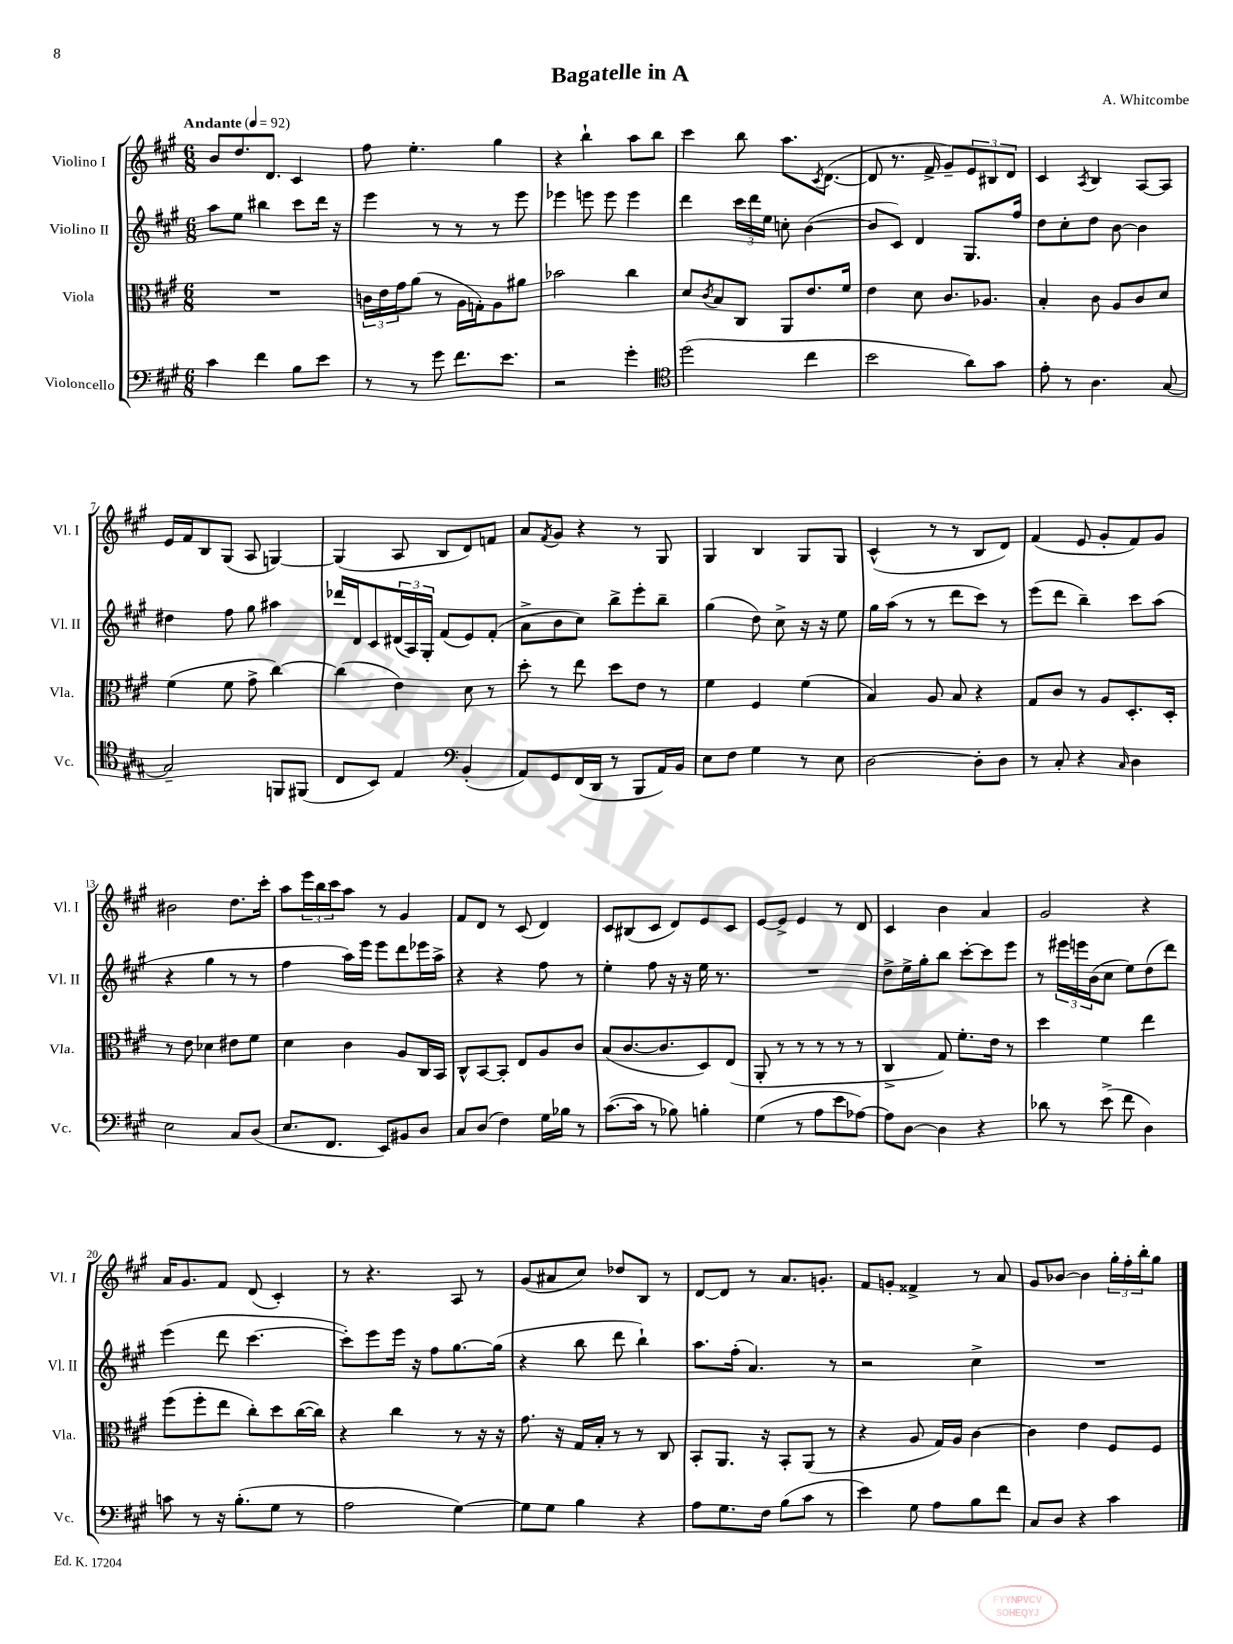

**kern	**kern	**kern	**kern
*staff4	*staff3	*staff2	*staff1
*clefF4	*clefC3	*clefG2	*clefG2
*k[f#c#g#]	*k[f#c#g#]	*k[f#c#g#]	*k[f#c#g#]
*M6/8	*M6/8	*M6/8	*M6/8
*MM92	*MM92	*MM92	*MM92
4c#	2.r	8aa	8b
.	.	8ee	8.dd
4f#	.	4bb#	.
.	.	.	8.d
8B	.	8ccc#	4c#
8e	.	16ddd	.
.	.	16r	.
=	=	=	=
8r	24c	4eee	8ff#
.	24e	.	.
.	24g#	.	.
8r	(8a	.	4.ee'
8g#	8r	8r	.
8.f#	16A	8r	.
.	16G')	.	.
.	8A	8r	4gg#
8.e	.	.	.
.	8a#	8eee	.
=	=	=	=
2r	2b-	4eee-	4r
.	.	8eee	4bb`
.	.	8eee	.
4g#'	4cc#	4eee	8aa
.	.	.	8bb
=	=	=	=
*clefC4	*	*	*
(2dd	8d	4ddd	4ccc#
.	8qc#	.	.
.	8B	.	.
.	8C#	24ccc#	8bb
.	.	24ddd	.
.	.	24ee	.
.	8AA	8cc'	8.aa
4cc#	8.e	([4b	.
.	.	.	8qc#
.	.	.	([8.d
.	16f#	.	.
=	=	=	=
2b	4e	8b]	8d]
.	.	8c#)	8.r
.	8d	4d	.
.	.	.	16f#^
.	8.c#	.	8g#~)
8a)	.	8.G#	12e
.	8.A-	.	.
.	.	.	12B#
8g#	.	.	.
.	.	.	12d
.	.	16ff#	.
=	=	=	=
8e'	4B'	8dd	4c#
8r	.	8cc#'	.
.	.	.	8qA
4.A	8c#	8dd	4B
.	8A	[8b	.
.	8c#	4b]	[8A
[8G#	8d	.	8A]
=	=	=	=
2G#~]	(4f#	4dd#	16e
.	.	.	16f#
.	.	.	8B
.	8f#	8ff#	(8G#
.	8g#^	8gg#	8A
8FF	[4cc#)	4aa#	[4G)
(8FF#	.	.	.
=	=	=	=
8C#	(4cc#]	16ddd-	(4G]
.	.	16d	.
8BB)	.	8c#	.
4E	4e)	(24d#	8A
.	.	24A)	.
.	.	24G#'	.
.	.	(8f#	8B
*clefF4	*	*	*
(4BB'	8d	8e)	8d)
.	8r	(8f#'	8f
=	=	=	=
8AA)	8dd'	8a^	8a
.	.	.	8qf#
8GG#	8r	8b	8g#
(16FF#	8ee	8cc#)	4r
16DD	.	.	.
8r	8dd	8bb^	.
8BBB	8e	8eee'	8r
16AA)	8r	8bb~	8G#
16BB	.	.	.
=	=	=	=
8E	4f#	(4gg#	4G#
8F#	.	.	.
4G#	4F#	8dd)	4B
.	.	8cc#^	.
8r	(4f#	16r	8G#
.	.	16r	.
8E	.	8ee	8G#
=	=	=	=
[2D	4B)	16gg#	(4c#^^
.	.	(16aa	.
.	.	8r	.
.	8A	8r	8r
.	8B	8ddd	8r
8D']	4r	8ccc#)	8B
8D	.	8r	8d)
=	=	=	=
8r	8G#	(8eee	(4f#
8C#'	8c#	8ddd	.
4r	8r	4bb~)	8e
.	8A	.	8g#'
16qqC#	.	.	.
4D	8.D'	8ccc#	8f#)
.	.	(8aa	8g#
.	16D'	.	.
=	=	=	=
2E	8r	4r	2b#
.	8e	.	.
.	4d-	4gg#	.
8C#	8e#	8r	8.dd
(8D	8f#	8r	.
.	.	.	16ccc#'
=	=	=	=
8.E	4d	4ff#	8aa
.	.	.	24eee
.	.	.	24bb
8.FF#	.	.	.
.	.	.	24ccc#
.	4c#	16aa)	8aa
.	.	16eee	.
8EE)	.	8eee	8r
8BB#	8A	8ddd	4g#
8D	16C#	16eee-	.
.	16BB	16aa^	.
=	=	=	=
8C#	8C#^^	4r	8f#
(8D	[8BB	.	8d
4F#)	8BB']	4r	8r
.	8E	.	(8c#
16G#	8A	8ff#	4d)
16B-	.	.	.
8r	8c#	8r	.
=	=	=	=
([8.c#	(8B	4ee'	8c#
.	[8.c#	.	(8B#
16c#]	.	.	.
8r	.	8ff#	8c#
.	8.c#]	.	.
8B-)	.	16r	8d)
.	.	16r	.
4B'	8D)	16ee	8e
.	.	8.r	.
.	(8E	.	8c#
=	=	=	=
(4G#	8AA'	2.r	[8e
.	8r	.	8e^]
8r	8r	.	4e
8A	8r	.	.
8e	8r	.	8r
[8A-)	8r	.	8d
=	=	=	=
8A-]	4C#^	8dd^	4c#
[8D	.	16ee^	.
.	.	16gg#'	.
4D]	8G#)	8bb	4b
.	8.f#'	[8ccc#'	.
4r	.	8ccc#]	4a
.	16e	.	.
.	8r	8eee	.
=	=	=	=
8d-	4dd	8r	2g#
8r	.	24eee#	.
.	.	24eee	.
.	.	(24b	.
(8e^	4f#	8cc#	.
8f#	.	8ee)	.
4D)	4ee	(8dd	4r
.	.	8ddd)	.
=	=	=	=
8c	(8ff#	(4eee	16a
.	.	.	8.g#
8r	8ff#'	.	.
16r	8ee	8ddd	8f#
(8.B'	.	.	.
.	8cc#')	[4.ccc#	(8d
8G#	8dd	.	4c#')
8r	([16cc#	.	.
.	16cc#])	.	.
=	=	=	=
2A	4r	8ccc#'])	8r
.	.	8eee	4.r
.	4cc#	16eee	.
.	.	16r	.
.	.	8ff#	.
[4G#)	8r	[8.gg#	8A
.	16r	.	8r
.	16r	(16gg#]	.
=	=	=	=
8G#]	8.g#	4r	(8g#
8G#	.	.	8a#
.	16r	.	.
4B	16G#	8bb	8cc#)
.	16B'	.	.
.	8r	8ddd	8dd-
4r	8r	4bb`)	8B
.	8C#	.	8r
=	=	=	=
8A	8BB'	8.aa	[8d
8.G#	8.AA	.	8d]
.	.	(16ff#'	.
.	.	4.a)	8r
16F#	16r	.	.
(8B	8BB'	.	8.a
8c#	(8AA	.	.
.	.	.	8.g'
8r	8r	8r	.
=	=	=	=
4e)	4r	2r	8f#
.	.	.	8g'
8G#	8A	.	4f##^
8A	16G#)	.	.
.	16A	.	.
8B	[4c#	4cc#^	8r
8f#	.	.	8a
=	=	=	=
8C#	4c#]	2.r	8g#
8D	.	.	[8b-
4r	4e	.	4b-]
4c#	8F#	.	24gg#'
.	.	.	24ff#'
.	.	.	24bb'
.	8F#	.	8gg#
==	==	==	==
*-	*-	*-	*-
